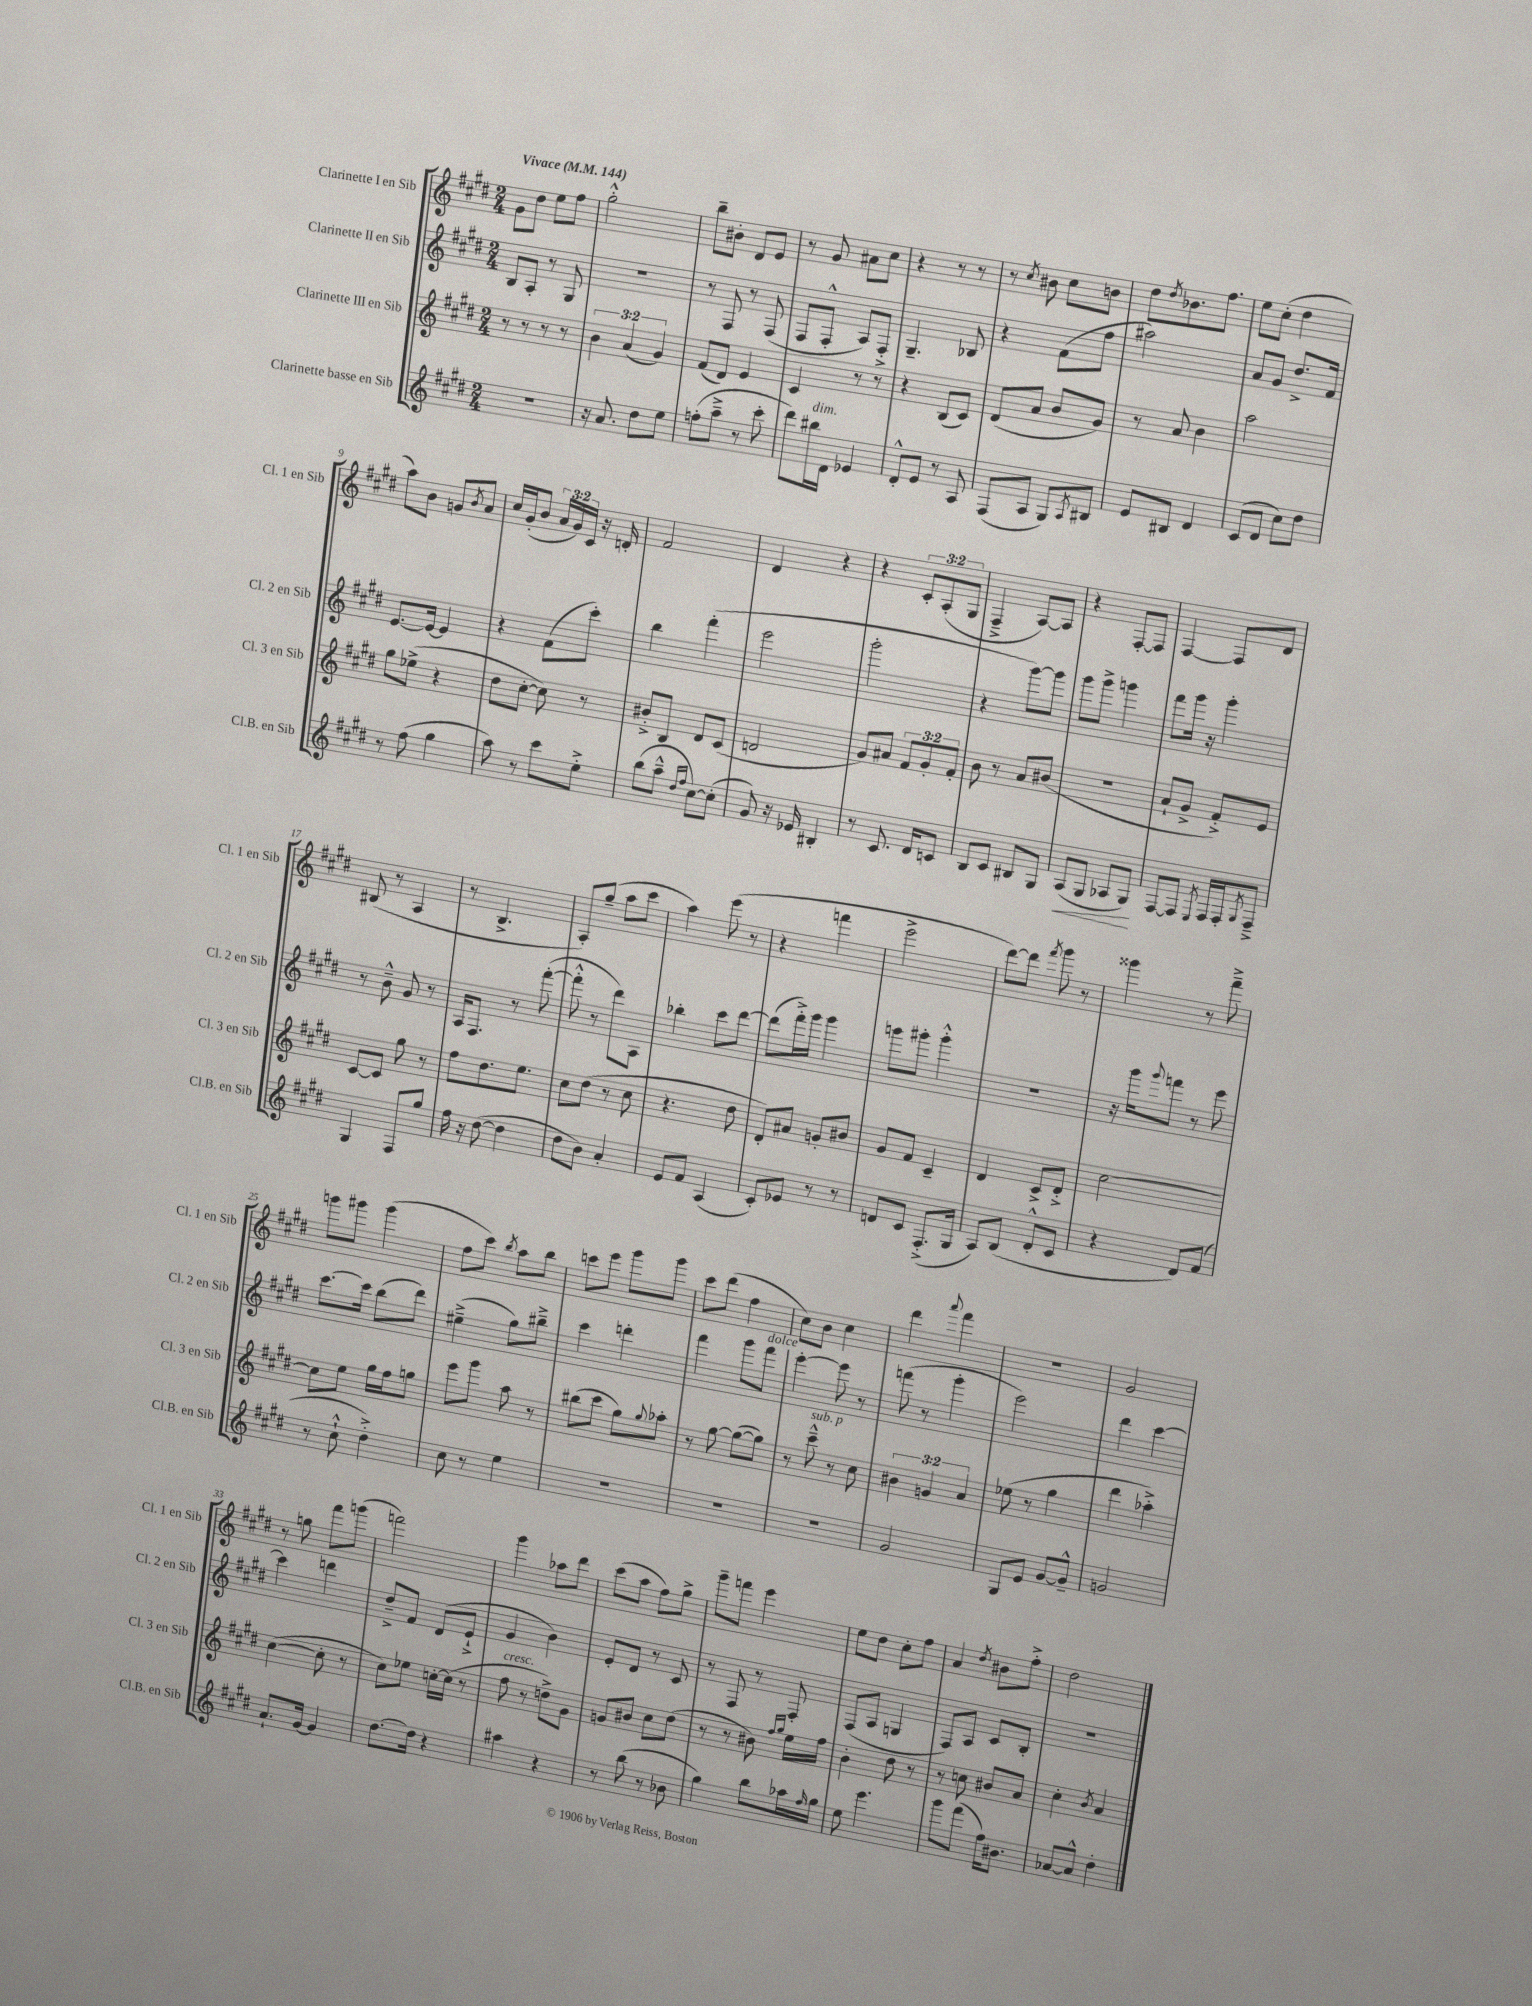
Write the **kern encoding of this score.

**kern	**kern	**kern	**kern
*staff4	*staff3	*staff2	*staff1
*clefG2	*clefG2	*clefG2	*clefG2
*k[f#c#g#d#]	*k[f#c#g#d#]	*k[f#c#g#d#]	*k[f#c#g#d#]
*M2/4	*M2/4	*M2/4	*M2/4
*MM144	*MM144	*MM144	*MM144
2r	8r	8B	8g#
.	8r	8A'	8dd#
.	8r	8r	8ee
.	8r	8G#	8ff#
=	=	=	=
16r	6b	2r	2gg#'^^
8.a	.	.	.
.	(6a	.	.
8dd#	.	.	.
.	6g#)	.	.
8ee	.	.	.
=	=	=	=
(8ff'	(8f#	8r	8bb~
8aa~^	8d#)	8F#	8b#'
8r	4e	8r	8d#
8ccc#'	.	(8F#	8e
=	=	=	=
8ddd#)	4c#	8F#	8r
16bb#	.	8F#'^^	8g#
16d#	.	.	.
4e-	8r	8A)	8a#
.	8r	8F#'^	8cc#
=	=	=	=
8d#'^^	4r	4.G#~	4r
8e	.	.	.
8r	(8B	.	8r
8A	8c#)	8B-	8r
=	=	=	=
(8F#	(8d#	4r	8r
.	.	.	8qcc#
8A	8a	.	8b#
8G#)	8b	(8f#	8cc#
8qA	.	.	.
8B#	8g#)	8ff#	8b
=	=	=	=
8e	8r	2aa#)	8dd#
.	.	.	8qdd#
8B#	8a	.	8.b-
4d#	4b	.	.
.	.	.	8.ff#
=	=	=	=
(8c#	2aa	8a	8ee
8d#	.	8g#	(8cc#'
8cc#)	.	8.dd#^	4dd#
8dd#	.	.	.
.	.	16f#	.
=	=	=	=
8r	8gg#	[8.e	8aa)
(8ff#	(8ee-^	.	8b
.	.	16e_	.
4gg#	4r	4e]	8g
.	.	.	8qb
.	.	.	8a
=	=	=	=
8aa)	8dd#	4r	16cc#
.	.	.	(16g#'
8r	[8cc#'	.	8b
8ccc#	8cc#])	(8f#	24a
.	.	.	24g#)
.	.	.	24c#
8ee'^	8r	8ccc#')	16r
.	.	.	16d'
=	=	=	=
(8bb	8b#'^	4bb	2f#
8aa~^^	8B	.	.
16qqdd#	.	.	.
16qqff#	.	.	.
[8cc#)	8d#	(4fff#'	.
(8cc#']	(8c#	.	.
=	=	=	=
8g#)	2d	2eee	4d#
16r	.	.	.
16e-	.	.	.
4B#'	.	.	4r
=	=	=	=
8r	8g#)	2ggg#'	4r
8.c#	8a#	.	.
.	12f#	.	12c#'
16d#	.	.	.
.	12g#'	.	(12A'
8c	.	.	.
.	12f#'	.	12G#
=	=	=	=
8B	8b	4r	4F#~^
8c#	8r	.	.
8B#	8a	[8ggg#)	[8A)
8G#	(8b#	8ggg#]	8A]
=	=	=	=
(8A	2r	8ggg#	4r
8G#	.	8ggg#^	.
8A-	.	4ggg	[8F#'
8G#)	.	.	8F#]
=	=	=	=
[8F#	8a`	8fff#	[4F#
8F#]	8g#^	16ggg#	.
.	.	16r	.
8qE	.	.	.
16F#	8f#'^)	4ggg#'	8F#]
16F#'	.	.	.
8qG#	.	.	.
8F#~^	8e	.	8d#
=	=	=	=
4G#	[8c#	8r	(8B#
.	8c#]	8b~^^	8r
8F#	8gg#	8g#	4A
8gg#	8r	8r	.
=	=	=	=
16ff#	8ff#	16A	8r
16r	.	8.F#	.
([8dd#	8.dd#	.	4.B^
4dd#]	.	8r	.
.	8.ee	.	.
.	.	([8fff#'	.
=	=	=	=
8dd#	8cc#	8fff#'^^]	8A')
8b)	(8dd#	8r	(8gg#~
4a'	8r	8ddd#)	8aa
.	8cc#	8A	8ccc#
=	=	=	=
8e	4.r	4bb-'	4aa)
8f#	.	.	.
(4A	.	8ccc#	(8eee
.	8dd#	[8ddd#	8r
=	=	=	=
8c#')	8d#')	(8ddd#]	4r
8e-	8a#	16fff#'^)	.
.	.	16ggg#	.
8r	8g'	4ggg#	4fff
8r	8b#	.	.
=	=	=	=
8d	8g#	8ggg	2eee^
8c#	8f#	8ggg#'	.
(8.F#'^	4c#~	4ggg#'^^	.
16G#	.	.	.
=	=	=	=
8A)	4d#	2r	[8ddd#)
(8B	.	.	8ddd#]
.	.	.	8qfff#
8d#'^^	8c#^	.	8ggg#
8c#	8d#'^	.	8r
=	=	=	=
4r	[2cc#	16r	4ggg##
.	.	16ggg#	.
.	.	8qqggg#	.
.	.	8fff	.
8d#)	.	8r	8r
(8f#	.	8eee	8fff#~^
=	=	=	=
8r	8cc#]	[8.ccc#	8ggg
8cc#`^^	8ee	.	8ggg#
.	.	16ccc#]	.
4dd#'^)	16gg#	(8bb	(4ggg#
.	16ff#	.	.
.	8gg	8ddd#)	.
=	=	=	=
8cc#	8eee	(4ee#~^	8ff#
8r	8ggg#	.	8ccc#)
.	.	.	8qbb
4ee	8aa	8gg#)	8aa
.	8r	8bb#~^	8bb
=	=	=	=
2r	(8bb#	4ccc#	8ccc
.	8ccc#	.	8eee
.	8gg#)	4ddd'	8ggg#
.	8qqgg#	.	.
.	8aa-'	.	8ggg#
=	=	=	=
2r	8r	4fff#	8ccc#
.	[8gg#	.	(8ddd#
.	(8gg#_	8ggg#	4ff#
.	8gg#])	8fff#	.
=	=	=	=
2r	8r	[4eee'	8cc#)
.	8ccc#~^^	.	8b
.	8r	8eee]	4cc#
.	8cc#	8r	.
=	=	=	=
2g#	6b#	(8fff	4ddd#
.	.	8r	.
.	6g	.	.
.	.	.	8qqaaa
.	.	4ggg#'	4fff#
.	6a	.	.
=	=	=	=
8G#	(8ee-	2eee)	2r
8e	8r	.	.
[8g#	4gg#	.	.
8g#~^^]	.	.	.
=	=	=	=
2g	4ddd#	4ddd#	2g#
.	4aa-'^)	[4ccc#	.
=	=	=	=
8.a`	([4cc#	4ccc#]	8r
.	.	.	8gg
[16g#	.	.	.
4g#]	8cc#']	4ddd	8fff#
.	8r	.	(8ggg
=	=	=	=
[8.dd#	8cc#)	8dd#~^	2fff)
.	8ee-	8f#	.
16dd#]	.	.	.
4r	[16cc'	(8d#	.
.	(16cc]	.	.
.	8r	8e`^	.
=	=	=	=
4aa#	8ff#	4g#	4ggg#
.	8r	.	.
4r	8dd^)	4b)	8aa-
.	8g#	.	8ddd#
=	=	=	=
8r	8g	8e'	(8ccc#
(8bb	8b#	8d#	8aa
8r	8cc#	8r	8ff#)
8b-	(8dd#	8c#	8gg#^
=	=	=	=
4gg#)	8r	8r	8ggg#~
.	8r	8F#	8fff
8bb	8b#)	8r	4eee
.	16qqff#	.	.
.	16qqgg#	.	.
16aa-	16ee	8F#'	.
16qqff#	.	.	.
16gg#	16ff#	.	.
=	=	=	=
8ee	4b'	(8F#	8ee
4.eee	.	8A	8dd#
.	8dd#	4G	8cc#'
.	8r	.	8ff#
=	=	=	=
8ggg#	8r	8F#)	4a
(8fff#	8cc	8A	.
.	.	.	8qdd#
16ff#)	8b#	8c#	8b#
8.b#	.	.	.
.	8a	8B'	8ff#'^
=	=	=	=
[8a-	4cc#'	2r	2dd#
8a-^^]	.	.	.
.	8qb	.	.
4dd#'	4a	.	.
==	==	==	==
*-	*-	*-	*-
